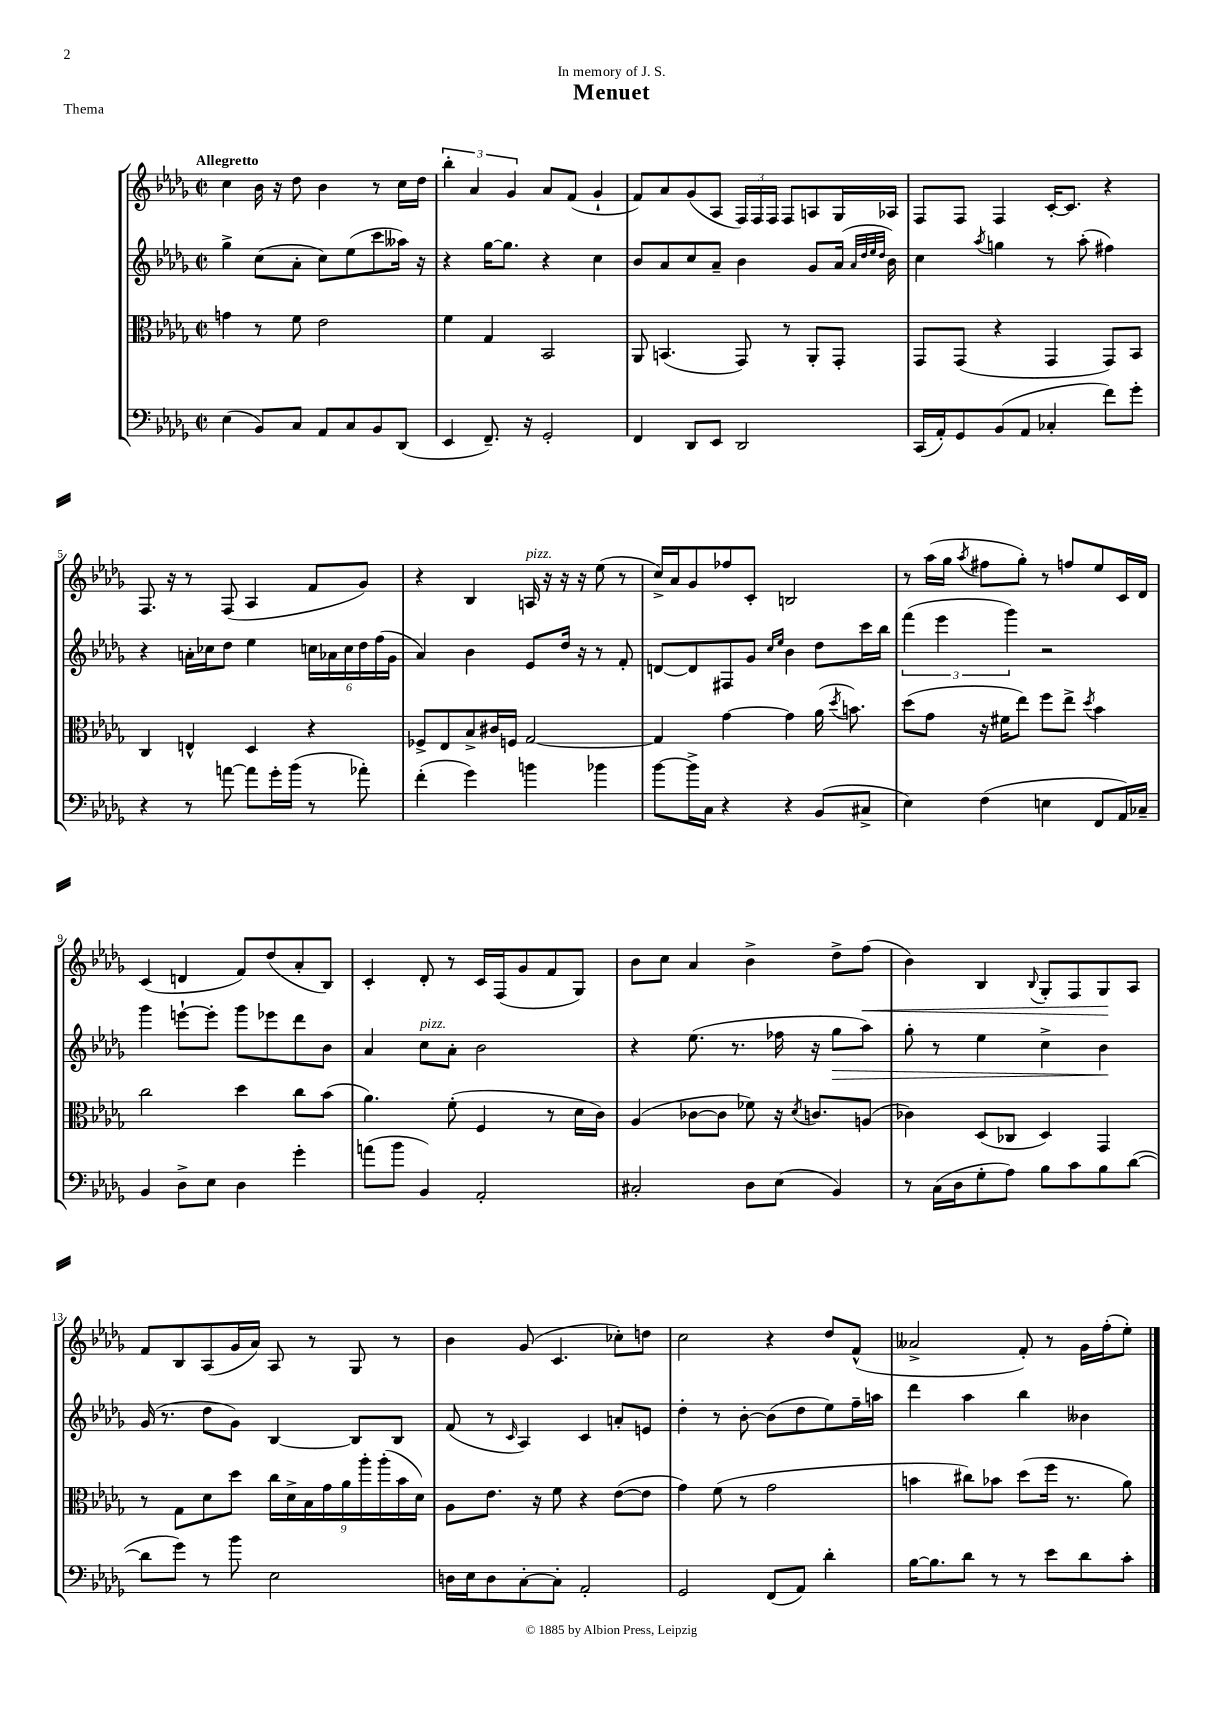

**kern	**kern	**kern	**kern
*staff4	*staff3	*staff2	*staff1
*clefF4	*clefC3	*clefG2	*clefG2
*k[b-e-a-d-g-]	*k[b-e-a-d-g-]	*k[b-e-a-d-g-]	*k[b-e-a-d-g-]
*M2/2	*M2/2	*M2/2	*M2/2
*met(c|)	*met(c|)	*met(c|)	*met(c|)
(4E-	4g	4gg-^	4cc
8BB-)	8r	(8cc	16b-
.	.	.	16r
8C	8f	8a-'	8dd-
8AA-	2e-	8cc)	4b-
8C	.	(8ee-	.
8BB-	.	8ccc	8r
(8DD-	.	16aa--)	16cc
.	.	16r	16dd-
=	=	=	=
4EE-	4f	4r	6bb-'
.	.	.	6a-
8.FF~)	4G-	[16gg-	.
.	.	8.gg-]	.
.	.	.	6g-
16r	.	.	.
2GG-'	2BB-	4r	8a-
.	.	.	(8f
.	.	4cc	4g-`
=	=	=	=
4FF	8AA-	8b-	8f)
.	(4.BB	8a-	8a-
8DD-	.	8cc	(8g-
8EE-	.	8a-~	8A-
2DD-	8GG-)	4b-	24F)
.	.	.	24F
.	.	.	24F
.	8r	.	8F
.	8AA-'	8g-	8A
.	8GG-'	(16a-	16G-
.	.	32qqa-	.
.	.	32qqdd-	.
.	.	32qqee-	.
.	.	32qqdd-	.
.	.	16b-)	16A-
=	=	=	=
(16CC	8GG-	4cc	8F
16AA-')	.	.	.
8GG-	(8GG-	.	8F
.	.	8qaa-	.
(8BB-	4r	4gg	4F
8AA-	.	.	.
4C-'	4GG-	8r	[16c'
.	.	.	8.c]
.	.	(8aa-'	.
8f)	8GG-)	4ff#)	4r
8g-'	8BB-	.	.
=	=	=	=
4r	4C	4r	8.F
.	.	.	16r
8r	4E^^	16a'	8r
.	.	16cc-	.
[8a	.	8dd-	(8F
8a]	4D-	4ee-	4A-
16g-'	.	.	.
(16b-	.	.	.
8r	4r	24cc	8f
.	.	24a-	.
.	.	24cc	.
8a-')	.	24dd-	8g-)
.	.	(24ff	.
.	.	24g-	.
=	=	=	=
(4f'	8F-^	4a-)	4r
.	8E-	.	.
4g-)	8B-^	4b-	4B-
.	16c#	.	.
.	16F	.	.
4b	[2G-	8e-	16A
.	.	.	16r
.	.	16dd-	16r
.	.	16r	16r
4b-	.	8r	(8ee-
.	.	8f'	8r
=	=	=	=
[8b-	4G-]	[8d	16cc^)
.	.	.	16a-
16b-^]	.	8d]	8g-
16C	.	.	.
4r	[4g-	8F#	8ff-
.	.	8g-	8c'
.	.	16qqcc	.
.	.	16qqee-	.
4r	4g-]	4b-	2B
(8BB-	(16a-	8dd-	.
.	8qdd-	.	.
.	8.b)	.	.
8C#^	.	16ccc	.
.	.	16bb-	.
=	=	=	=
4E-)	(8dd-	(6fff	8r
.	8g-	.	(16aa-
.	.	6eee-	.
.	.	.	16gg-
.	.	.	8qaa-
(4F	16r	.	8ff#
.	16f#	.	.
.	.	6ggg-)	.
.	8ee-)	.	8gg-')
4E	8ff	2r	8r
.	8ee-^	.	8ff
.	8qdd-	.	.
8FF	4b-	.	8ee-
16AA-)	.	.	16c
16C-~	.	.	16d-
=	=	=	=
4BB-	2cc	4ggg-	(4c
8D-^	.	[8eee`	4d
8E-	.	8eee']	.
4D-	4dd-	8ggg-	8f)
.	.	8eee-	(8dd-
4g-'	8cc	8ddd-	8a-'
.	(8b-	8b-	8B-)
=	=	=	=
(8a	4.a-)	4a-	4c'
8b-	.	.	.
4BB-)	.	8cc	8d-'
.	(8f'	8a-'	8r
2AA-'	4F	2b-	16c
.	.	.	(16F
.	.	.	8g-
.	8r	.	8f
.	16d-	.	8G-)
.	16c)	.	.
=	=	=	=
2C#'	(4A-	4r	8b-
.	.	.	8cc
.	[8c-	(8.ee-	4a-
.	8c-]	.	.
.	.	8.r	.
8D-	8f-)	.	4b-^
(8E-	16r	16ff-	.
.	8qd-	.	.
.	8.c	16r	.
4BB-)	.	8gg-	8dd-^
.	(8A	8aa-)	(8ff
=	=	=	=
8r	4c-)	8gg-'	4b-)
(16C	.	8r	.
16D-	.	.	.
8G-'	(8D-	4ee-	4B-
8A-)	8C-	.	.
.	.	.	8qqB-
8B-	4D-)	4cc^	8G-'
8c	.	.	8F
8B-	4GG-	4b-	8G-
([8d-	.	.	8A-
=	=	=	=
8d-]	8r	(16g-	8f
.	.	8.r	.
8g-)	8G-	.	8B-
8r	8d-	8dd-	(8A-
8b-	8dd-	8g-)	16g-
.	.	.	16a-)
2E-	18cc	[4B-	8A-
.	18d-^	.	.
.	18B-	.	.
.	.	.	8r
.	18g-	.	.
.	18a-	.	.
.	.	8B-]	8G-
.	18aa-'	.	.
.	(18aa-'	.	.
.	.	8B-	8r
.	18b-	.	.
.	18d-)	.	.
=	=	=	=
16D	8A-	(8f	4b-
16E-	.	.	.
8D	8.e-	8r	.
.	.	16qqc	.
[8C'	.	4A-)	(8g-
.	16r	.	.
8C']	8f	.	4.c
2AA-'	4r	4c	.
.	([8e-	8a'	8cc-')
.	8e-]	8e	8dd
=	=	=	=
2GG-	4g-)	4dd-'	2cc
.	(8f	8r	.
.	8r	[8b-'	.
(8FF	2g-	(8b-]	4r
8AA-)	.	8dd-	.
4d-'	.	8ee-)	8dd-
.	.	16ff~	(8f^^
.	.	16aa	.
=	=	=	=
[16B-	4b	4ddd-	2a--^
8.B-]	.	.	.
8d-	8cc#)	4aa-	.
8r	8b-	.	.
8r	(8dd-	4bb-	8f')
8e-	16ff	.	8r
.	8.r	.	.
8d-	.	4b--	16g-
.	.	.	(16ff'
8c'	8a-)	.	8ee-')
==	==	==	==
*-	*-	*-	*-
